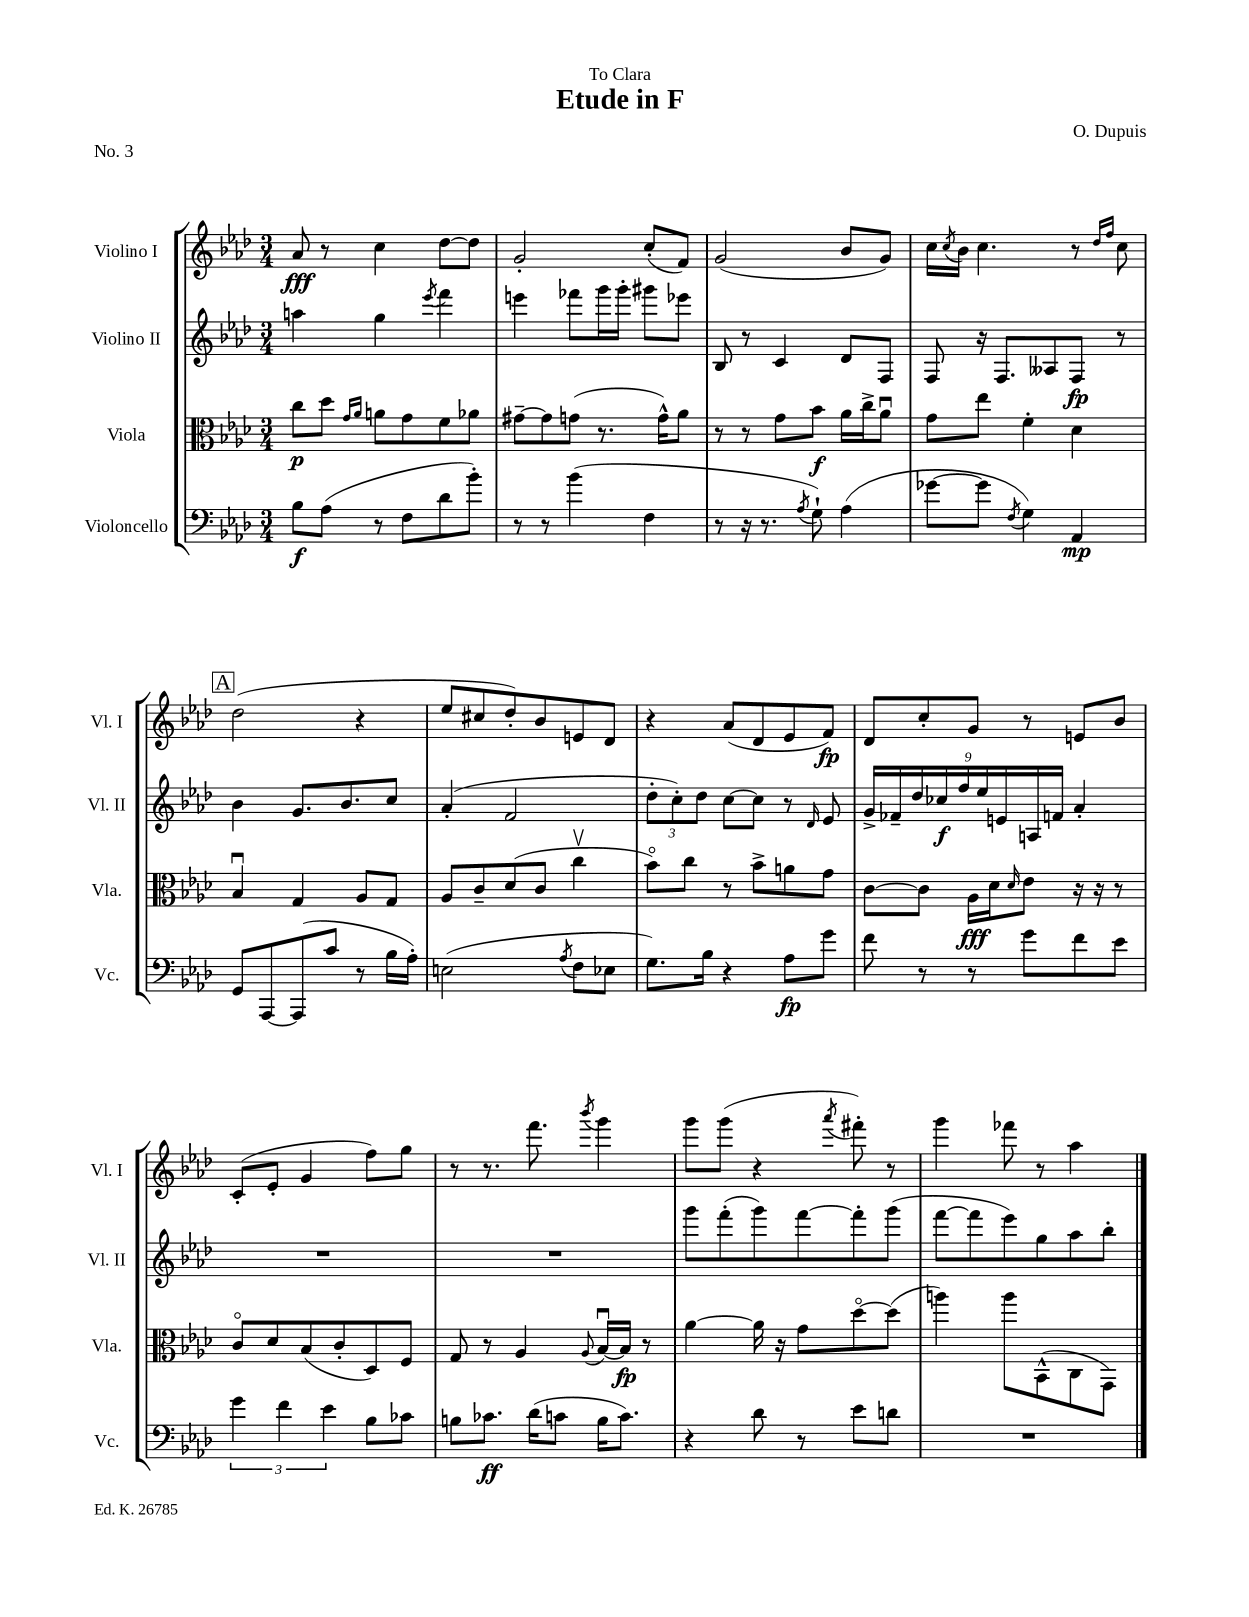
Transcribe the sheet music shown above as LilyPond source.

\header { title = "Etude in F" composer = "O. Dupuis" dedication = "To Clara" piece = "No. 3" }
<<
\new StaffGroup <<
\new Staff = "s0" \with { instrumentName = "Violino I" shortInstrumentName = "Vl. I" } {
    \clef treble \key aes \major \numericTimeSignature \time 3/4
    aes'8\fff r8 c''4 des''8~ des''8 |
    g'2-. c''8-.( f'8) |
    g'2( bes'8 g'8) |
    c''16 \acciaccatura { c''8 } bes'16 c''4. r8 \grace { des''16 f''16 } c''8 |
    \mark \markup { \box "A" } des''2( r4 |
    ees''8 cis''8 des''8-.) bes'8 e'8 des'8 |
    r4 aes'8( des'8 ees'8 f'8\fp) |
    des'8 c''8-. g'8 r8 e'8 bes'8 |
    c'8-.( ees'8-. g'4 f''8) g''8 |
    r8 r8. f'''8. \acciaccatura { bes'''8 } g'''4 |
    g'''8 g'''8( r4 \acciaccatura { aes'''8 } fis'''8-.) r8 |
    g'''4 fes'''8 r8 aes''4 \bar "|." |
}
\new Staff = "s1" \with { instrumentName = "Violino II" shortInstrumentName = "Vl. II" } {
    \clef treble \key aes \major \numericTimeSignature \time 3/4
    a''4 g''4 \acciaccatura { ees'''8 } f'''4 |
    e'''4 fes'''8 g'''16 g'''16-. gis'''8 ees'''8 |
    bes8 r8 c'4 des'8 f8 |
    f8 r16 f8. aeses8 f8\fp r8 |
    \mark \markup { \box "A" } bes'4 g'8. bes'8. c''8 |
    aes'4-.( f'2 |
    \tuplet 3/2 { des''8-. c''8-.) des''8 } c''8~ c''8 r8 \grace { des'16 } ees'8 |
    \tuplet 9/8 { g'16-> fes'16-- des''16 ces''16\f f''16 ees''16 e'16 a16 f'16 } aes'4-. |
    R2. |
    R2. |
    g'''8 f'''8-.( g'''8) f'''8~ f'''8-. g'''8( |
    f'''8~ f'''8 ees'''8) g''8 aes''8 bes''8-. \bar "|." |
}
\new Staff = "s2" \with { instrumentName = "Viola" shortInstrumentName = "Vla." } {
    \clef alto \key aes \major \numericTimeSignature \time 3/4
    c''8\p des''8 \grace { g'16 aes'16 } a'8 g'8 f'8 aes'8 |
    gis'8~-- gis'8 g'8( r8. g'16-^) aes'8 |
    r8 r8 g'8 bes'8\f aes'16 c''16-> aes'8\downbow |
    g'8 ees''8 f'4-. des'4 |
    \mark \markup { \box "A" } bes4\downbow g4 aes8 g8 |
    aes8 c'8-- des'8( c'8 c''4\upbow |
    bes'8\flageolet) c''8 r8 bes'8-> a'8 g'8 |
    c'8~ c'8 aes16\fff des'16 \grace { des'16 } ees'8 r16 r16 r8 |
    c'8\flageolet des'8 bes8( c'8-. des8) f8 |
    g8 r8 aes4 \appoggiatura { aes8 } bes16~\downbow bes16\fp r8 |
    aes'4~ aes'16 r16 g'8 des''8~\flageolet des''8( |
    a''4) a''8 bes,8-^( c8 g,8) \bar "|." |
}
\new Staff = "s3" \with { instrumentName = "Violoncello" shortInstrumentName = "Vc." } {
    \clef bass \key aes \major \numericTimeSignature \time 3/4
    bes8\f aes8( r8 f8 des'8 bes'8-.) |
    r8 r8 bes'4( f4 |
    r8 r16 r8. \acciaccatura { aes8 } g8-!) aes4( |
    ges'8~ ges'8 \acciaccatura { f8 } g4) aes,4\mp |
    \mark \markup { \box "A" } g,8 aes,,8~ aes,,8( c'8 r8 bes16 aes16-.) |
    e2( \acciaccatura { aes8 } f8 ees8 |
    g8.) bes16 r4 aes8\fp g'8 |
    f'8 r8 r8 g'8 f'8 ees'8 |
    \tuplet 3/2 { g'4 f'4 ees'4 } bes8 ces'8 |
    b8 ces'8.\ff des'16( c'8 b16 c'8.) |
    r4 des'8 r8 ees'8 d'8 |
    R2. \bar "|." |
}
>>
>>
\layout { \context { \Score \remove "Bar_number_engraver" } }
